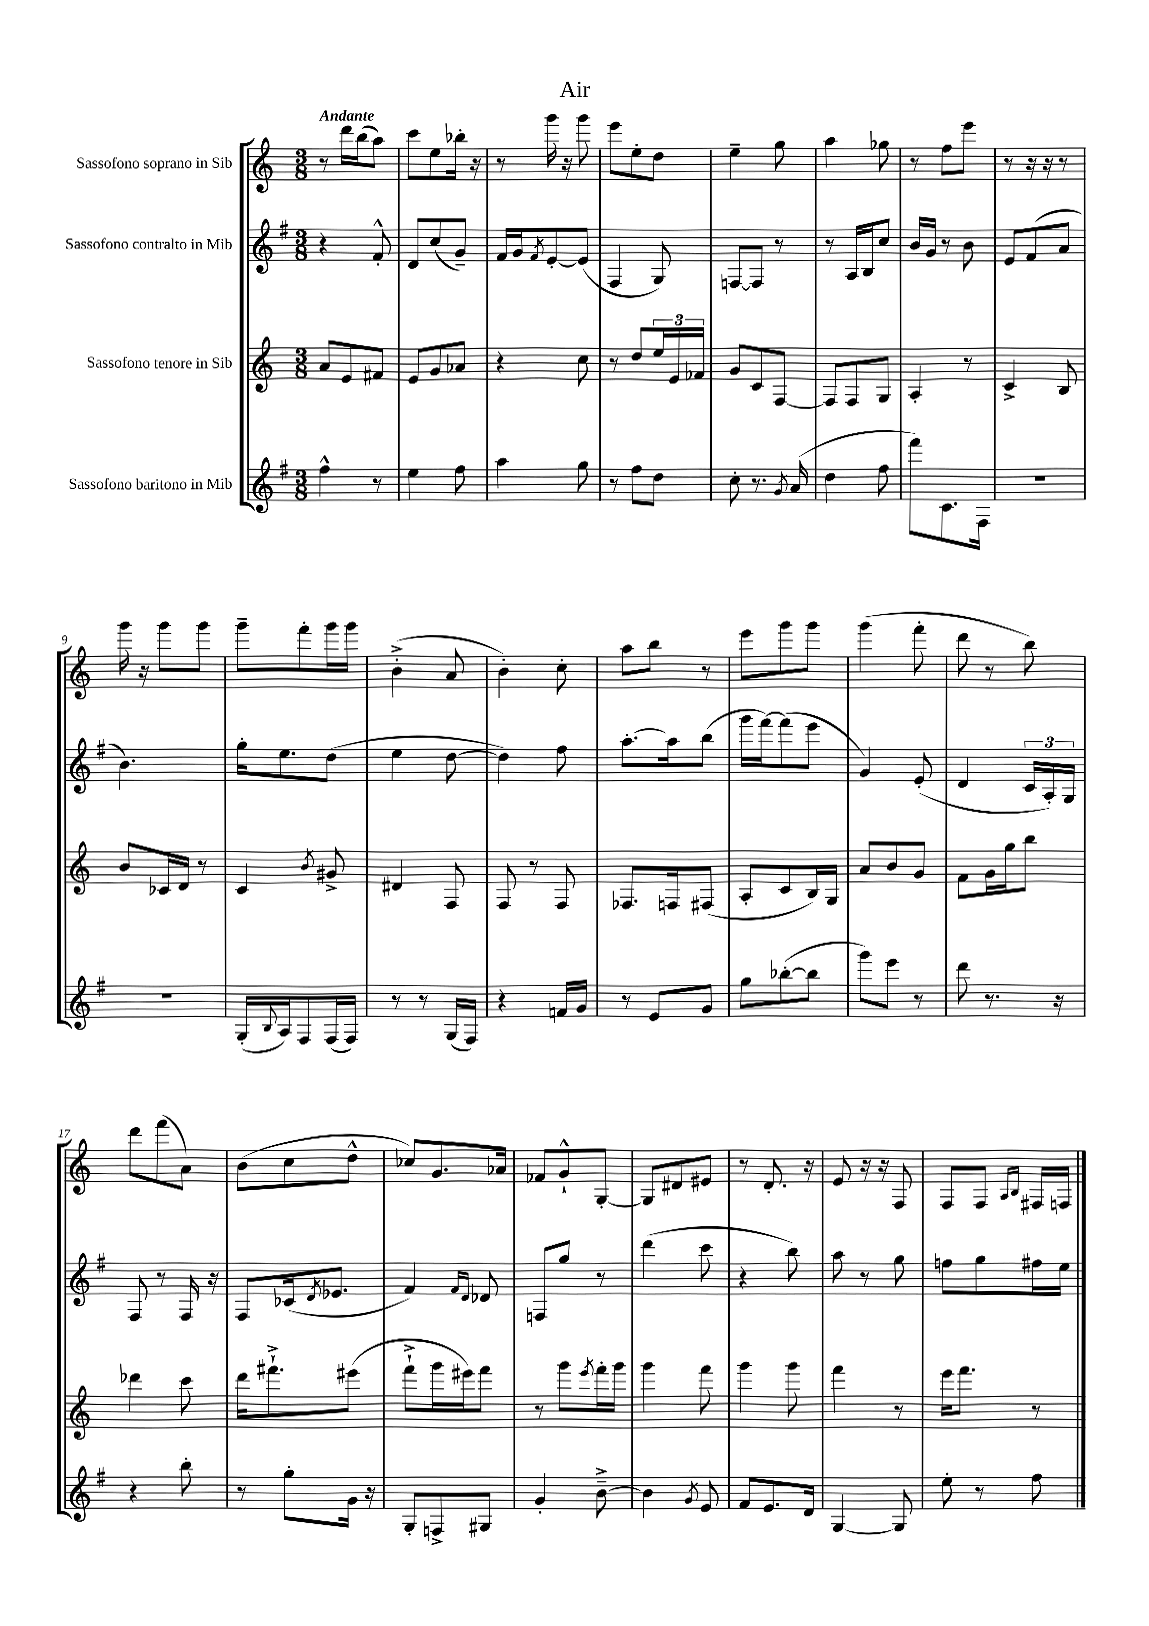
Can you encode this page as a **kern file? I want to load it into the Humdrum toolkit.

**kern	**kern	**kern	**kern
*staff4	*staff3	*staff2	*staff1
*clefG2	*clefG2	*clefG2	*clefG2
*k[f#]	*k[]	*k[f#]	*k[]
*M3/8	*M3/8	*M3/8	*M3/8
4ff#^^\	8a/L	4r	8r
.	8e/	.	16ddd\LL
.	.	.	(16bb\J
8r	8f#/J	8f#'^^/	8aa\J)
=	=	=	=
4ee\	8e/L	8d/L	8ccc\L
.	8g/	(8cc/	8ee\
8ff#\	8a-/J	8g~/J)	16bb-'\Jk
.	.	.	16r
=	=	=	=
4aa\	4r	16f#/LL	8r
.	.	16g/J	.
.	.	8qf#/	.
.	.	[8e'/	16ggg\
.	.	.	16r
8gg\	8cc\	(8e/]J	8ggg\
=	=	=	=
8r	8r	4F#/	8eee\L
8ff#\L	8dd/L	.	8ee'\
8dd\J	24ee/L	8G/)	8dd\J
.	24e/	.	.
.	24f-/JJ	.	.
=	=	=	=
8cc'\	8g/L	[8F/L	4ee~\
8.r	8c/	8F/]J	.
.	[8F/J	8r	8gg\
8qg/	.	.	.
(16a/	.	.	.
=	=	=	=
4dd\	8F/]L	8r	4aa\
.	8F/	16A/LL	.
.	.	16B/J	.
8ff#\	8G/J	8cc/J	8gg-\
=	=	=	=
8fff#\L)	4A'/	16b/LL	8r
.	.	16g/JJ	.
8.c\	.	8r	8ff\L
.	8r	8b\	8eee\J
16F#\Jk	.	.	.
=	=	=	=
4.r	4c^/	8e/L	8r
.	.	(8f#/	16r
.	.	.	16r
.	8B/	8a/J	8r
=	=	=	=
4.r	8b/L	4.b\)	16ggg\
.	.	.	16r
.	16c-/L	.	8ggg\L
.	16d/JJ	.	.
.	8r	.	8ggg\J
=	=	=	=
(16G'/LL	4c/	16gg'\LK	8ggg~\L
8qqB/	.	.	.
16A/J)	.	8.ee\	.
8F#/	.	.	8fff'\
.	8qb/	.	.
(16F#/L	8g#^/	(8dd\J	16ggg\L
16F#/JJ)	.	.	16ggg\JJ
=	=	=	=
8r	4d#/	4ee\	(4b'^\
8r	.	.	.
(16G/LL	8F/	[8dd\	8a/
16F#/JJ)	.	.	.
=	=	=	=
4r	8F/	4dd\])	4b'\)
.	8r	.	.
16f/LL	8F/	8ff#\	8cc'\
16g/JJ	.	.	.
=	=	=	=
8r	8.F-/L	[8.aa'\L	8aa\L
8e/L	.	.	8bb\J
.	16F/k	16aa\]k	.
8g/J	(8F#/J	(8bb\J	8r
=	=	=	=
8gg\L	8A'/L	16ggg\LL	8eee\L
.	.	[16fff#\J)	.
([8bb-'\	8c/	(8fff#\]	8ggg\
8bb-\]J	16B/L)	8eee\J	8ggg\J
.	16G/JJ	.	.
=	=	=	=
8ggg\L)	8a/L	4g/)	(4ggg\
8eee\J	8b/	.	.
8r	8g/J	(8e'/	8fff'\
=	=	=	=
8ddd\	8f\L	4d/	8ddd\
8.r	16g\L	.	8r
.	16gg\J	.	.
.	8bb\J	24c/LL	8bb\)
.	.	24A'/)	.
16r	.	.	.
.	.	24G/JJ	.
=	=	=	=
4r	4ddd-\	8F#/	8ddd\L
.	.	8r	(8fff\
8bb'\	8ccc\	16F#/	8a\J)
.	.	16r	.
=	=	=	=
8r	16ddd\LK	8F#/L	(8b\L
.	8.fff#`^\	.	.
8gg'\L	.	(16c-/k	8cc\
.	.	8qd/	.
.	.	8.e-/J	.
16g\Jk	(8eee#\J	.	8dd^^\J
16r	.	.	.
=	=	=	=
8G'/L	8fff`^\L	4f#/)	8cc-/L)
8F^/	16ggg\L	.	8.g/
.	16eee#\J)	.	.
.	.	16qqf#/LL	.
.	.	16qqd/JJ	.
8G#/J	8fff\J	8d-/	.
.	.	.	16a-/Jk
=	=	=	=
4g'/	8r	8F/L	8f-/L
.	8ggg\L	8gg/J	8g`^^/
.	8qeee/	.	.
[8b~^\	16fff'\L	8r	[8G'/J
.	16ggg\JJ	.	.
=	=	=	=
4b\]	4ggg\	(4ddd\	8G/]L
.	.	.	8d#/
8qg/	.	.	.
8e/	8fff\	8ccc\	8e#/J
=	=	=	=
8f#/L	4ggg\	4r	8r
8.e/	.	.	8.d'/
.	8ggg\	8bb\)	.
16d/Jk	.	.	16r
=	=	=	=
[4G/	4fff\	8aa\	8e/
.	.	8r	16r
.	.	.	16r
8G/]	8r	8gg\	8F/
=	=	=	=
8ee'\	16eee\LK	8ff\L	8F/L
.	8.fff\J	.	.
8r	.	8gg\	8F/J
.	.	.	16qqA/LL
.	.	.	16qqB/JJ
8ff#\	8r	16ff#\L	16F#/LL
.	.	16ee\JJ	16F/JJ
==	==	==	==
*-	*-	*-	*-
